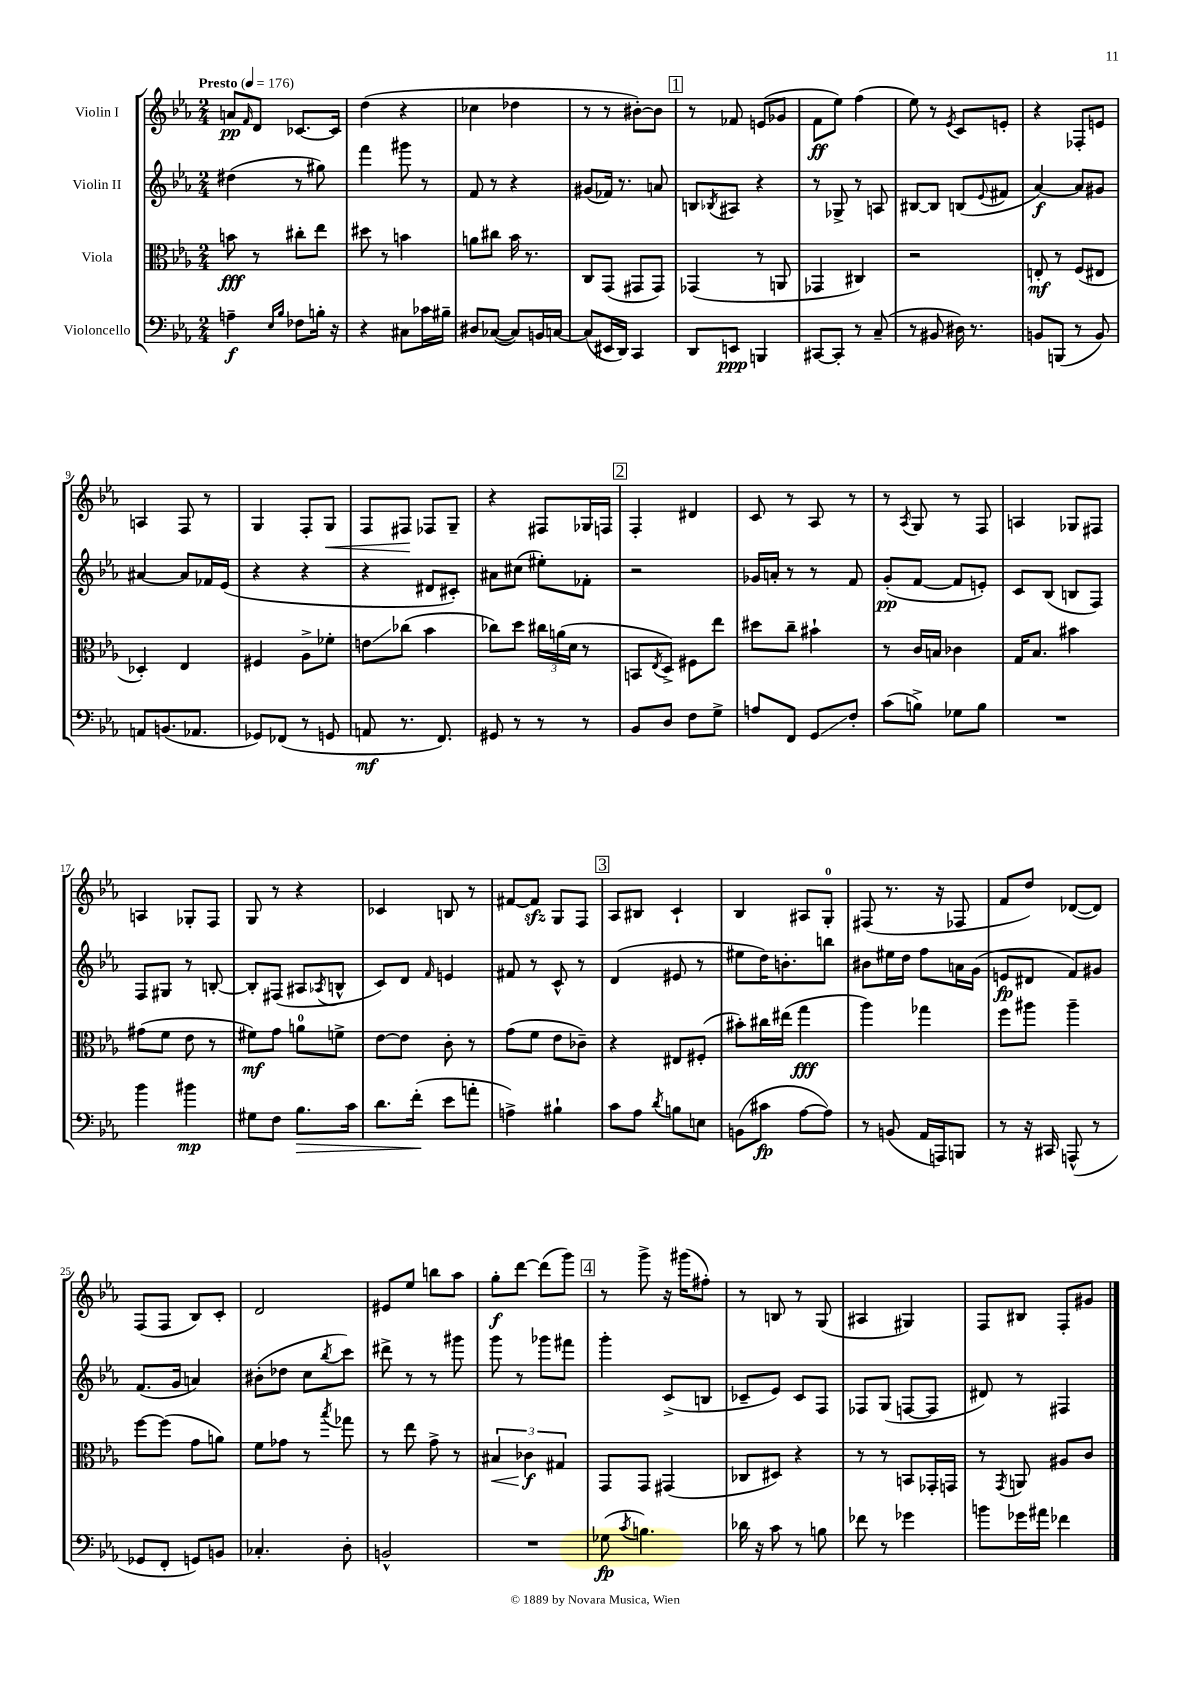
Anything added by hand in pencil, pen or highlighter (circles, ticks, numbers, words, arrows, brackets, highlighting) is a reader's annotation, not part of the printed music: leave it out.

**kern	**kern	**kern	**kern
*staff4	*staff3	*staff2	*staff1
*clefF4	*clefC3	*clefG2	*clefG2
*k[b-e-a-]	*k[b-e-a-]	*k[b-e-a-]	*k[b-e-a-]
*M2/4	*M2/4	*M2/4	*M2/4
*MM176	*MM176	*MM176	*MM176
4A~	8b	(4dd#	8a
.	.	.	16qqf
.	8r	.	8d
16qqE-	.	.	.
16qqB-	.	.	.
8F-	8cc#'	8r	[8.c-
16B'	8ee-	8gg#)	.
16r	.	.	16c-]
=	=	=	=
4r	8dd#	4fff	(4dd
.	8r	.	.
8C#	4b	8ggg#	4r
16c-	.	8r	.
16B#~	.	.	.
=	=	=	=
8D#	8a	8f	4cc-
([8C-	8cc#	8r	.
8C-])	16b-	4r	4dd-
.	8.r	.	.
16BB	.	.	.
[16C	.	.	.
=	=	=	=
(8C]	8C	(8g#	8r
16EE#	(8GG	16f-)	8r
16DD)	.	8.r	.
4CC	8GG#	.	[8b#')
.	8GG#)	8a	8b#]
=	=	=	=
8DD	(4GG-	8B	8r
.	.	8qB-	.
8EE	.	8A#	8f-
4BBB	8r	4r	(8e
.	8AA	.	8g-
=	=	=	=
[8CC#	4GG-	8r	8f
8CC#']	.	8G-^	8ee-)
8r	4C#)	8r	(4ff
(8C~	.	8A	.
=	=	=	=
8r	2r	[8B#	8ee-)
8BB#	.	8B#]	8r
.	.	.	8qe-
16D#)	.	(8B	8c
8.r	.	.	.
.	.	8qqe-	.
.	.	8f#	8e'
=	=	=	=
8BB	8E'	[4a-)	4r
(8BBB	8r	.	.
8r	(8F	8a-]	8F-'
8BB)	8E#	8g#	8e
=	=	=	=
8AA	4D-')	[4a#	4A
(8.BB	.	.	.
.	4E-	8a#]	8F
8.AA-	.	.	.
.	.	16f-	8r
.	.	(16e-	.
=	=	=	=
8GG-)	4F#	4r	4G
(8FF-	.	.	.
8r	8A-^	4r	8F'
8GG	8f-'	.	8G
=	=	=	=
8AA	8e	4r	8F
8.r	(8cc-	.	8F#
.	4b-	8d#	8F-
8.FF)	.	.	.
.	.	8c#')	8G~
=	=	=	=
8GG#	8cc-)	8a#	4r
8r	8dd	(8cc#	.
8r	24cc#	8ee#')	8F#
.	(24a	.	.
.	24d	.	.
8r	8r	8f-'	16G-
.	.	.	16F
=	=	=	=
8BB-	8BB	2r	4F'
.	8qE-	.	.
8D	8D^)	.	.
8F	8F#	.	4d#
8G^	8ee-	.	.
=	=	=	=
8A	8dd#	16g-	8c
.	.	16a'	.
8FF	8cc~	8r	8r
8GG	4b#`	8r	8A-
8F'	.	8f	8r
=	=	=	=
(8c	8r	(8g'	8r
.	.	.	8qA-
8B^)	16c	[8f	8G
.	16B	.	.
8G-	4c-	8f]	8r
8B	.	8e')	8F
=	=	=	=
2r	16G	8c	4A
.	8.B-	.	.
.	.	(8B-	.
.	4b#	8B	8G-
.	.	8F)	8F#
=	=	=	=
4b-	(8g#	8F	4A
.	8f	8G#	.
4b#	8e-	8r	8G-'
.	8r	[8B'	8F
=	=	=	=
8G#	8f#)	8B']	8G
8F	8g	(8F#	8r
8.B-	8a	8A#	4r
.	.	8qA-	.
.	8f^	8B^^	.
16c	.	.	.
=	=	=	=
8.d	[8e-	8c)	4c-
.	8e-]	8d	.
(16f'	.	.	.
.	.	16qqf	.
8e-	8c'	4e	8B
8a'	8r	.	8r
=	=	=	=
4A^)	(8g	8f#	[8f#
.	8f	8r	8f#]
4B#`	8e-	8c^^	8G
.	8c-~)	8r	8F
=	=	=	=
8c	4r	(4d	8A-
8A-	.	.	8B#
8qd	.	.	.
8B	8E#	8e#	4c`
8E	(8F#'	8r	.
=	=	=	=
(8BB	8b#')	8ee#	4B-
8c#	16cc#	16dd)	.
.	(16ee#	8.b'	.
[8A-	4gg	.	8A#
8A-])	.	8bb	8G'
=	=	=	=
8r	4aa-)	8b#	(8F#
(8BB	.	16ee#	8.r
.	.	16dd	.
16AA-	4gg-	8ff	.
16AAA)	.	.	16r
8BBB	.	16a	8F-
.	.	(16g	.
=	=	=	=
8r	8ff	8e	8f
16r	8aa#	8d#	8dd)
16CC#	.	.	.
(8AAA^^	4aa#~	8f)	([8d-
8r	.	8g#	8d-])
=	=	=	=
8GG-	[8ff	(8.f	(8F
8FF'	(8ff]	.	8F
.	.	16g	.
8GG)	8g	4a)	8B-)
8BB	8a)	.	8c'
=	=	=	=
4.C-'	8f	(8b#'	2d
.	8g-	8dd-	.
.	8r	8cc	.
.	8qbb-	8qbb-	.
8D'	8gg-	8ccc)	.
=	=	=	=
2BB^^	8r	8ddd#^	8e#
.	8ee-	8r	8ee-
.	8g^	8r	8bb
.	8r	8ggg#	8aa-
=	=	=	=
2r	6B#	8ggg	8gg'
.	.	8r	[8ddd
.	6c-	.	.
.	.	8ggg-	(8ddd]
.	6G#	.	.
.	.	8fff#	8ggg)
=	=	=	=
(8G-	8GG	4ggg'	8r
8qc	.	.	.
4.B)	8GG	.	8ggg^
.	(4GG#	(8c^	16r
.	.	.	(16ggg#
.	.	8B	8ff#')
=	=	=	=
16d-	8C-	8c-~	8r
16r	.	.	.
8c	8D#)	8e-)	8B
8r	4r	8c-	8r
8B	.	8F	(8G
=	=	=	=
8f-	8r	8F-	4A#
8r	8r	(8G	.
4g-	8BB	[8F	4G#)
.	16GG-'	8F]	.
.	16GG	.	.
=	=	=	=
8b	8r	8d#)	8F
.	8qGG	.	.
16g-	8AA	8r	8B#
16a#	.	.	.
4f-	8A#	4F#	8F'
.	8c	.	8g#
==	==	==	==
*-	*-	*-	*-
